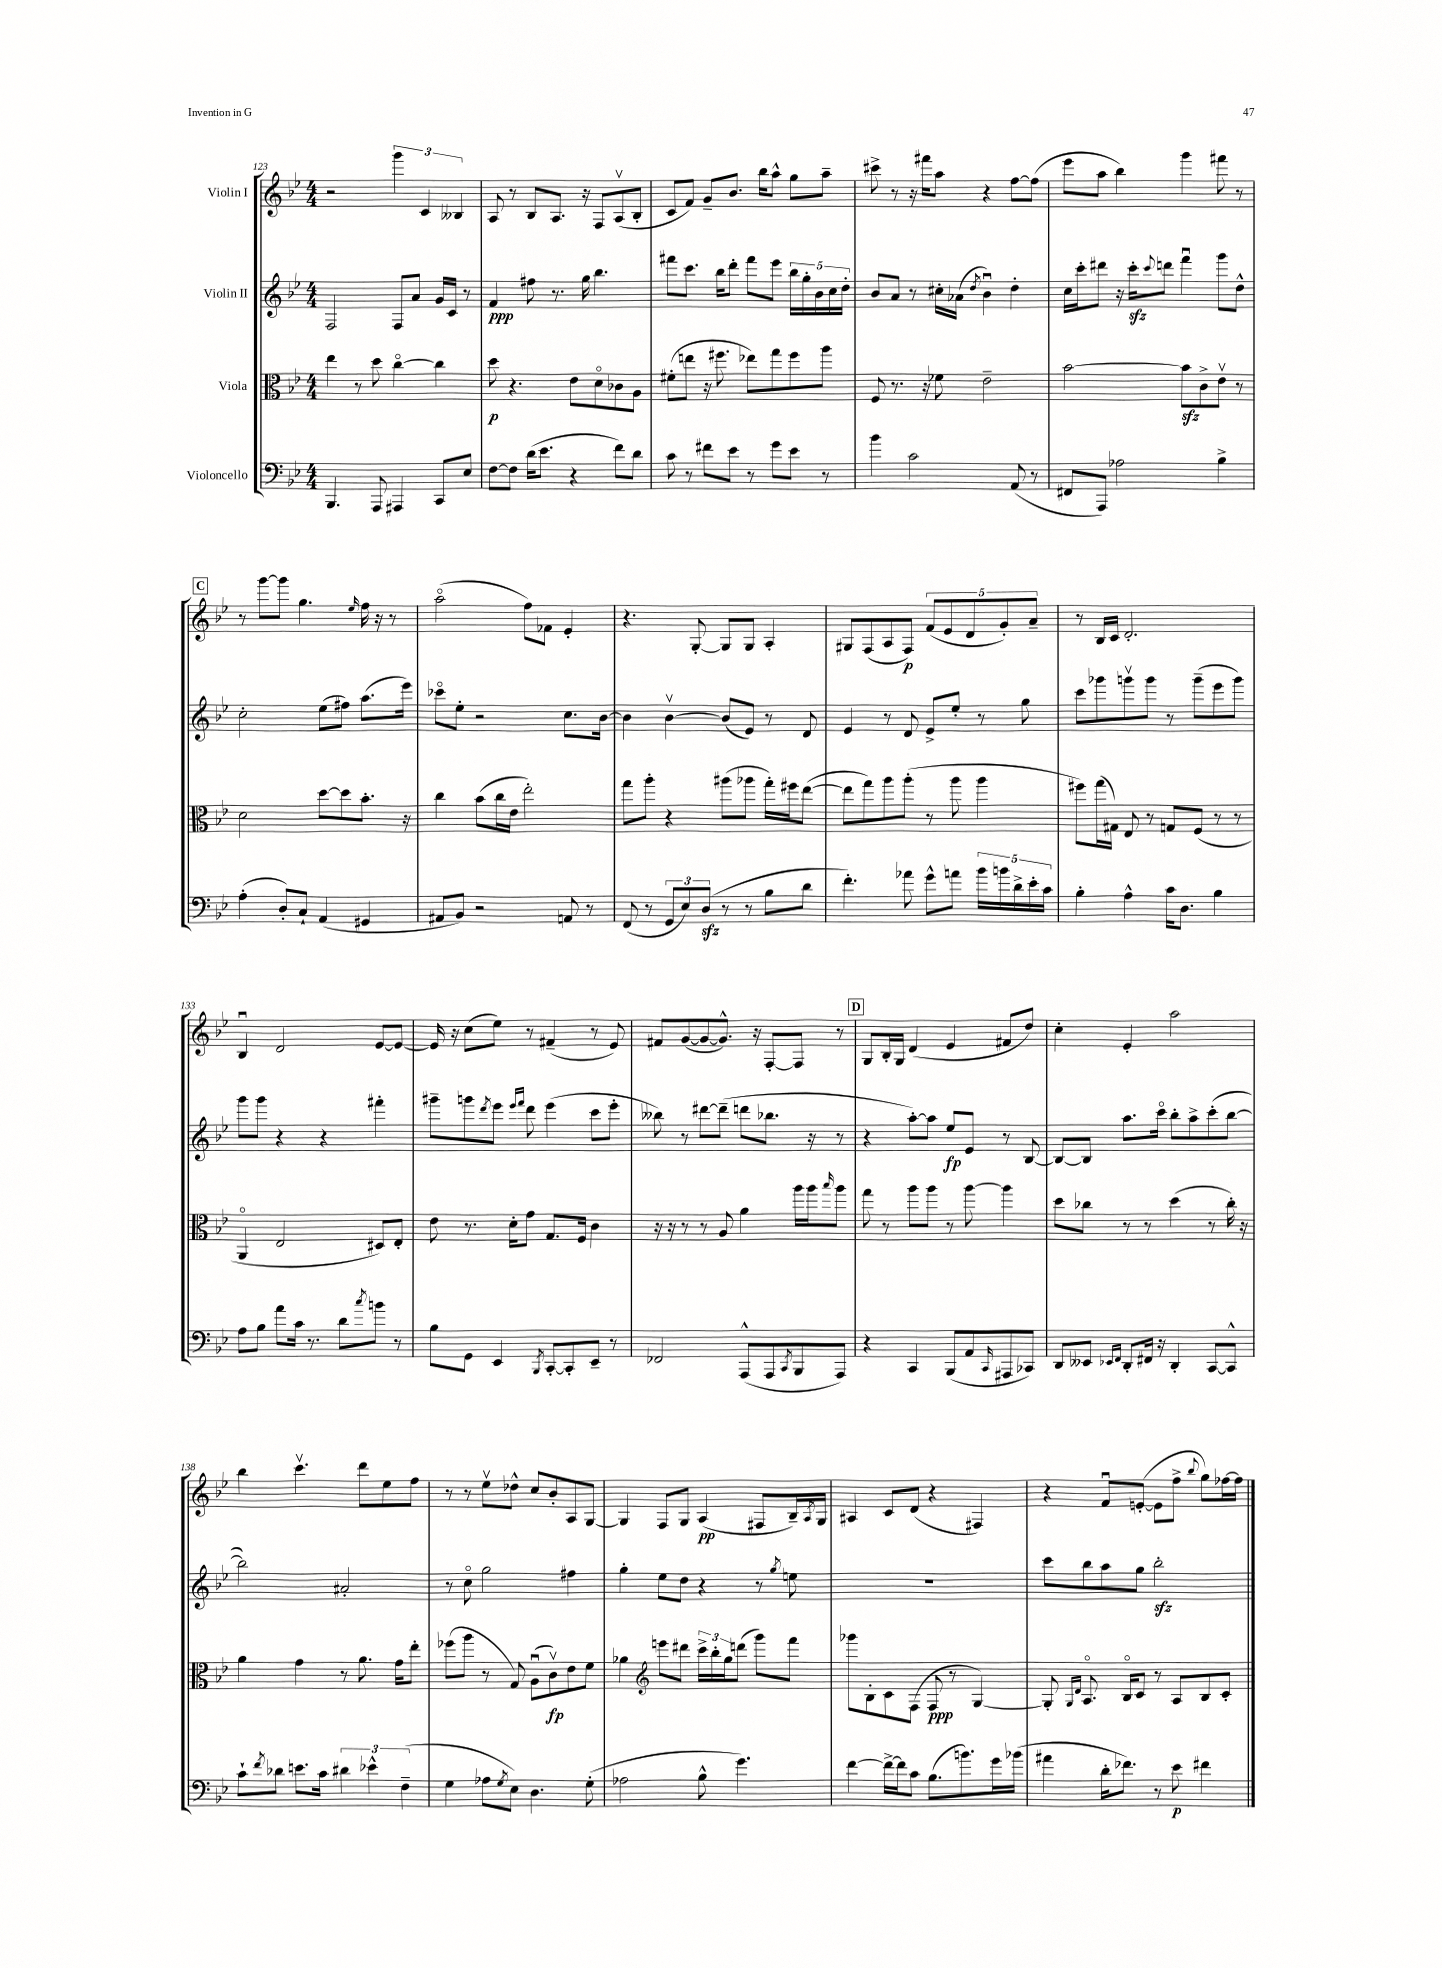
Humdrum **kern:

**kern	**kern	**kern	**kern
*staff4	*staff3	*staff2	*staff1
*clefF4	*clefC3	*clefG2	*clefG2
*k[b-e-]	*k[b-e-]	*k[b-e-]	*k[b-e-]
*M4/4	*M4/4	*M4/4	*M4/4
4.BBB-/	4ee-\	2F/	2r
.	8r	.	.
8AAA/	8dd\	.	.
4AAA#/	[4cco\	8F/L	6ggg\
.	.	8a/J	.
.	.	.	6c/
8CC/L	4cc\]	16g/LL	.
.	.	16c/JJ	.
.	.	.	6B--/
8E-/J	.	8r	.
=	=	=	=
[8F\L	8dd\	4f/	8A/
8F\]J	4.r	.	8r
(16d\LK	.	8ff#\	8B-/L
8.e-\J	.	.	.
.	.	8.r	8.A/J
4r	8e-\L	.	.
.	.	16gg\	16r
.	8do\	4.bb-\	8F/L
8f\L)	8c-\	.	(8Av/
8d\J	8A\J	.	8B-'/J
=	=	=	=
8c\	(8f#'\L	8fff#\L	8c/L
8r	8ee\J	8.ccc\J	8f/J)
8f#\L	16r	.	8g~/L
.	8.ff#\	16bb-\LK	.
8e-\J	.	8ddd'\J	8.b-/J
8r	8ee-\L)	8fff#\L	.
.	.	.	16bb-\LK
8g\L	8gg\	8eee-\J	8aa^^\J
8e-\J	8ff#\	20bb-\LL	8gg\L
.	.	20gg'\	.
.	.	20b-\	.
8r	8aa\J	.	8aa~\J
.	.	20cc\	.
.	.	20dd'\JJ	.
=	=	=	=
4b-\	8F/	8b-/L	8ccc#^\
.	8.r	8a/J	8r
2c\	.	8r	16r
.	16r	.	16fff#\LK
.	8f-\	16cc#'\LL	8aa\J
.	.	(16a-\JJ	.
.	.	8qdd/	.
.	2e-~\	4b-u\)	4r
(8AA/	.	4dd'\	[8ff\L
8r	.	.	(8ff\]J
=	=	=	=
8FF#/L	[2b-\	16cc\LL	8eee-\L
.	.	16ccc'\J	.
8AAA/J)	.	8ddd#\J	8aa\J
2A-\	.	16r	4bb-\)
.	.	16ccc'\LK	.
.	.	8qqccc/	.
.	.	8ddd\J	.
.	8b-\]L	4fffu\	4ggg\
.	8c^\	.	.
4B-^\	8e-v\J	8ggg\L	8fff#\
.	8r	8dd^^\J	8r
=	=	=	=
(4A'\	2d\	2cc'\	8r
.	.	.	[8ggg\L
8D'/L)	.	.	8ggg\]J
8C`/J	.	.	4.gg\
(4AA/	[8dd\L	(8ee-\L	.
.	8dd\]	8ff#\J)	.
.	.	.	16qqee-/
4GG#/	8.b-'\J	(8.aa\L	16ff\
.	.	.	16r
.	.	.	8r
.	16r	16eee-\Jk)	.
=	=	=	=
8AA#/L	4cc\	8ccc-o\L	(2aao\
8BB-/J)	.	8ee-'\J	.
2r	(8b-\L	2r	.
.	16cc\L	.	.
.	16e-\JJ	.	.
.	2ee-'\)	.	8ff\L)
.	.	.	8f-\J
8AA/	.	8.cc\L	4e-'/
8r	.	.	.
.	.	[16b-\Jk	.
=	=	=	=
(8FF/	8gg\L	4b-\]	4.r
8r	8aa'\J	.	.
12GG/L	4r	[4b-v\	.
12E-/)	.	.	.
.	.	.	[8G'/
(12D/J	.	.	.
8r	(8aa#\L	(8b-/]L	8G/]L
8r	8aa-\J	8e-/J)	8G/J
8B-\L	16gg'\LL)	8r	4A'/
.	16ff#\J	.	.
8d\J	([8ee-\J	8d/	.
=	=	=	=
4.f'\)	8ee-\]L	4e-/	8G#/L
.	8gg\)	.	(8F/
.	8aa\	8r	8A/
8a-\	(8aa'\J	8d/	8F/J)
8g^^\L	8r	8e-^/L	(10f/L
.	.	.	10e-/
8a\J	8aa\	8ee-'/J	.
.	.	.	10d/
20b-\LL	4aa\	8r	.
20b\	.	.	10g'/)
20d^\	.	.	.
.	.	8gg\	.
20e-'\	.	.	10a~/J
20c\JJ	.	.	.
=	=	=	=
4B-'\	8ff#\L)	8ccc\L	8r
.	(16gg\L	8ggg-\	16B-/LL
.	16G#\JJ)	.	16c/JJ
4A^^\	8E-/	8gggv\	2.d'/
.	8r	8ggg\J	.
16c\LK	8G/L	8r	.
8.D\J	.	.	.
.	(8F/J	(8ggg~\L	.
4B-\	8r	8eee-\	.
.	8r	8ggg\J)	.
=	=	=	=
8A\L	4AAo/	8ggg\L	4B-u/
8B-\J	.	8ggg\J	.
8a\L	2E-/	4r	2d/
16c\Jk	.	.	.
8.r	.	.	.
.	.	4r	.
8d\L	.	.	.
8qcc/	.	.	.
8b\J	8D#/L)	4fff#'\	[8e-/L
8r	8E-'/J	.	8e-/_J
=	=	=	=
8B-\L	8e-\	8ggg#~\L	16e-/]
.	.	.	16r
8GG\J	8.r	8ggg\	(8cc\L
.	.	8qddd/	.
4EE-/	.	8eee-\J	8ee-\J)
.	16d'\LK	.	.
.	.	16qqeee-/LL	.
.	.	16qqfff/JJ	.
.	8g\J	8ddd\	8r
8qBBB-/	.	.	.
[8CC'/L	8.G/L	(4eee-\	(4f#~/
8CC'/]	.	.	.
.	16F/Jk	.	.
8EE-~/J	4c\	8ccc\L	8r
8r	.	8eee-'\J	8e-/)
=	=	=	=
2FF-/	16r	8bb--\)	8f#/L
.	16r	.	.
.	8r	8r	([8g/
.	8r	[8ddd#\L	8g/_
.	8A/	(8ddd#~\]J	8.g^^/]J)
(8AAA^^/L	4a\	8ddd\L	.
.	.	.	16r
8AAA/	.	8.bb-\J	[8F'/L
8qCC/	.	.	.
8BBB-/	16aa\LL	.	8F/]J
.	16aa\J	16r	.
.	16qqbb-/	.	.
8AAA/J)	8aa\J	8r	8r
=	=	=	=
4r	8gg\	4r	8G/L
.	8r	.	16B-'/L
.	.	.	16G/JJ
4CC/	8aa\L	[8aa'\L)	(4d/
.	8aa\J	8aa\]J	.
(8BBB-/L	8r	8ee-/L	4e-/
8AA/	[8aa\	8e-/J	.
16qqCC/	.	.	.
8AAA#/	4aa\]	8r	8f#/L
8CC-/J)	.	[8B-/	8dd/J)
=	=	=	=
8DD/L	8dd\L	8B-/_L	4cc'\
8EE--/J	8cc-\J	8B-/]J	.
16qqEE-/LL	.	.	.
16qqFF/JJ	.	.	.
8DD'/L	8r	8.aa\L	4e-'/
16FF#/Jk	8r	.	.
16r	.	16ccco\Jk	.
4DD'/	(4dd\	8bb-'\L	2aa\
.	.	8aa^\	.
[8CC/L	8r	(8ccc'\	.
8CC^^/]J	16cc-'\)	[8bb-\J	.
.	16r	.	.
=	=	=	=
8c`\L	4a\	2bb-\])	4bb-\
8qf/	.	.	.
8d-\J	.	.	.
8.e\L	4g\	.	4.cccv\
16c\Jk	.	.	.
6d#\	8r	2a#'/	.
.	8.a\	.	8ddd\L
6e-^^\	.	.	.
.	.	.	8ee-\
.	16g\LK	.	.
(6F~\	.	.	.
.	8ee-'\J	.	8ff\J
=	=	=	=
4G\	(8ff-\L	8r	8r
.	8aa\J	8cco\	8r
8A-\L	8r	2gg\	8ee-v\L
8qG/	.	.	.
8E-\J)	8G/)	.	8dd-^^\J
4.D\	(8Au\L	.	8cc/L
.	8cv\)	.	8b-'/
.	8e-\	4ff#\	8A/
(8G'\	8f\J	.	[8G/J
=	=	=	=
2A-\	4a-\	4gg'\	4G/]
*	*clefG2	*	*
.	8eee\L	8ee-\L	8F/L
.	8ddd#\J	8dd\J	8G/J
8B-^^\	24ccc^\LL	4r	(4A/
.	24bb-'\	.	.
.	24gg\J	.	.
4.g\)	(8ddd\J	.	.
.	8ggg\L)	8r	8F#/L
.	.	8qgg/	.
.	8fff\J	8ee\	16B-~/L)
.	.	.	8qA/
.	.	.	16G/JJ
=	=	=	=
[4f\	8ggg-\L	1r	4A#/
.	8B-'\	.	.
16f^\_LL	8c\	.	8c/L
16f\]J	.	.	.
8c\J	(8F\J	.	(8d/J
(8.B-\L	8F/	.	4r
.	8r	.	.
8.b\)	.	.	.
.	[4G/)	.	4F#/)
16g\L	.	.	.
(16b-\JJ	.	.	.
=	=	=	=
4a#\	8G'/]	8ccc\L	4r
.	16qqG/LL	.	.
.	16qqd/JJ	.	.
.	8.Ao/	8bb-\	.
16d'\LK	.	8aa\	8fu/L
8.f-\J)	16B-o/LK	.	.
.	8c/J	8gg\J	([8e'/J
8r	8r	2bb-'\	8e\]L
8e-\	8A/L	.	8ff^\J
.	.	.	8qqbb-/
4f#\	8B-/	.	8gg\L)
.	8c'/J	.	[16ff-\L
.	.	.	16ff-\]JJ
==	==	==	==
*-	*-	*-	*-
